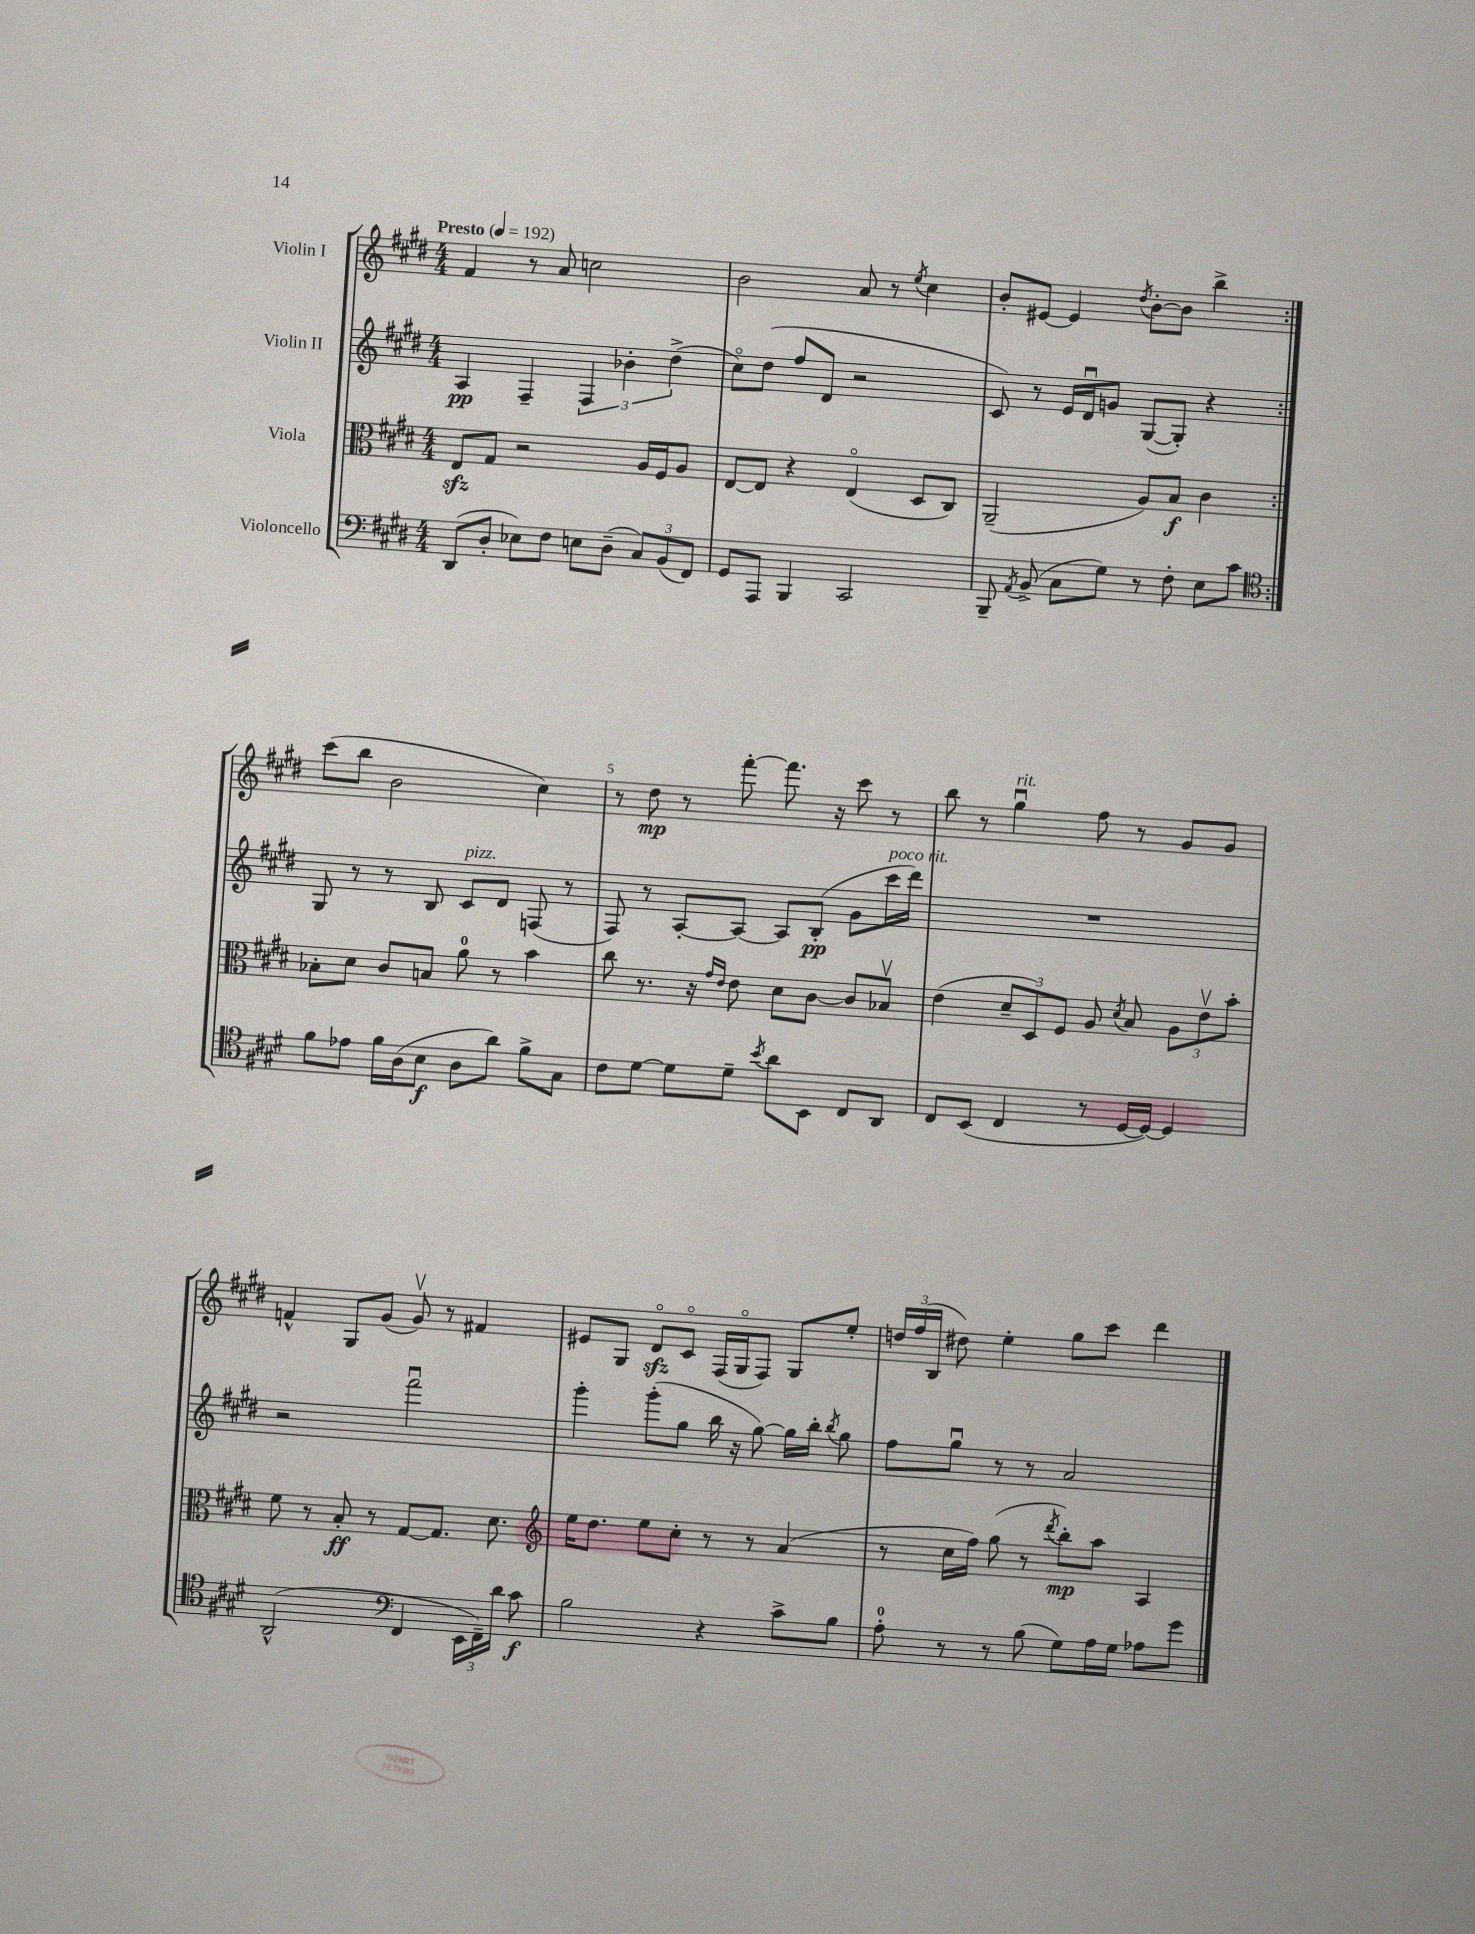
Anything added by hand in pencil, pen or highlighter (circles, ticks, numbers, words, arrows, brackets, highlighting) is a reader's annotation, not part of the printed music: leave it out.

**kern	**dynam	**kern	**dynam	**kern	**dynam	**kern	**dynam
*part4	*part4	*part3	*part3	*part2	*part2	*part1	*part1
*staff4	*staff4	*staff3	*staff3	*staff2	*staff2	*staff1	*staff1
*I"Violoncello	*	*I"Viola	*	*I"Violin II	*	*I"Violin I	*
*clefF4	*	*clefC3	*	*clefG2	*	*clefG2	*
*k[f#c#g#d#]	*	*k[f#c#g#d#]	*	*k[f#c#g#d#]	*	*k[f#c#g#d#]	*
*M4/4	*	*M4/4	*	*M4/4	*	*M4/4	*
*MM192	*	*MM192	*	*MM192	*	*MM192	*
=1	=1	=1	=1	=1	=1	=1	=1
!	!	!	!	!	!	!LO:TX:a:B:t=Presto	!
(8DD#/L	.	8Ezz/L	.	4A/	pp	4f#/	.
8D#'/J	.	8G#/J	.	.	.	.	.
8E-X\L)	.	2r	.	4F#~/	.	8r	.
8F#\J	.	.	.	.	.	8a/	.
8En\L	.	.	.	6F#/	.	2ccn\	.
(8D#~\J	.	.	.	.	.	.	.
.	.	.	.	6b-X'\	.	.	.
12C#/L)	.	16A/LL	.	.	.	.	.
.	.	16F#/J	.	.	.	.	.
(12BB/	.	.	.	(6dd#^\	.	.	.
.	.	8A/J	.	.	.	.	.
12FF#/J)	.	.	.	.	.	.	.
=2	=2	=2	=2	=2	=2	=2	=2
8GG#/L	.	[8E/L	.	8cc#\L)	.	2b\	.
8AAA/J	.	8E/J]	.	(8dd#\J	.	.	.
4BBB/	.	4r	.	8ff#/L	.	.	.
.	.	.	.	8d#/J	.	.	.
2CC#/	.	(4E/	.	2r	.	8a/	.
.	.	.	.	.	.	8r	.
.	.	.	.	.	.	8qee/	.
.	.	8D#/L	.	.	.	4cc#\	.
.	.	8C#/J)	.	.	.	.	.
=3	=3	=3	=3	=3	=3	=3	=3
8BBB~/	.	(2AA~/	.	8c#/)	.	8b'/L	.
8qAA/	.	.	.	.	.	.	.
(8BB^/	.	.	.	8r	.	[8e#X/J	.
8C#\L	.	.	.	16e/LL	.	4e#/]	.
.	.	.	.	16d#u/J	.	.	.
8G#\J)	.	.	.	8gn/J	.	.	.
.	.	.	.	.	.	8qdd#/	.
8r	.	8A/L)	.	([8G#/L	.	[8b'\L	.
8F#'\	.	8B/J	f	8G#'/J])	.	8b\J]	.
8E\L	.	4c#\	.	4r	.	4bb^\	.
8c#\J	.	.	.	.	.	.	.
!!LO:LB:g=z
=4:|!	=4:|!	=4:|!	=4:|!	=4:|!	=4:|!	=4:|!	=4:|!
*clefC4	*	*	*	*	*	*	*
8f#\L	.	8B-X'\L	.	8G#/	.	(8ccc#\L	.
8e-X\J	.	8d#\J	.	8r	.	8bb\J	.
16f#\LL	.	8c#/L	.	8r	.	2b\	.
(16A\J	.	.	.	.	.	.	.
8B\J	f	8Bn/J	.	8B/	.	.	.
!	!	!	!	!LO:TX:a:i:t=pizz.	!	!	!
8A\L	.	8a\	.	8c#/L	.	.	.
8a\J)	.	8r	.	8d#/J	.	.	.
8f#^\L	.	4b\	.	(8Fn/	.	4cc#\)	.
8G#\J	.	.	.	8r	.	.	.
=5	=5	=5	=5	=5	=5	=5	=5
8c#\L	.	8cc#\	.	8F#/)	.	8r	.
[8d#\J	.	8.r	.	8r	.	8dd#\	mp
8d#\L]	.	.	.	[8A'/L	.	8r	.
.	.	16r	.	.	.	.	.
.	.	16qqg#/LL	.	.	.	.	.
.	.	16qqe/JJ	.	.	.	.	.
8d#~\J	.	8e\	.	8A/J_	.	[8fff#'\	.
8qb/	.	.	.	.	.	.	.
8a\L	.	8d#\L	.	8A/L]	.	8.fff#\]	.
8BB\J	.	[8c#\J	.	(8B'/J	pp	.	.
.	.	.	.	.	.	16r	.
8C#/L	.	8c#/L]	.	8g#\L	.	8ccc#\	.
!	!	!	!	!LO:TX:a:i:t=poco rit.	!	!	!
8AA/J	.	8B-Xv/J	.	16ccc#\L	.	8r	.
.	.	.	.	16ddd#\JJ)	.	.	.
=6	=6	=6	=6	=6	=6	=6	=6
8C#/L	.	(4e\	.	1r	.	8bb\	.
(8BB/J	.	.	.	.	.	8r	.
!	!	!	!	!	!	!LO:TX:a:i:t=rit.	!
4C#/	.	12d#~/L	.	.	.	4gg#u\	.
.	.	12D#/)	.	.	.	.	.
.	.	12F#/J	.	.	.	.	.
8r	.	8A/	.	.	.	8ff#\	.
.	.	8qd#/	.	.	.	.	.
[16D#/LL	.	8B/	.	.	.	8r	.
16D#/JJ_)	.	.	.	.	.	.	.
4D#/]	.	12A\L	.	.	.	8g#/L	.
.	.	12ev\	.	.	.	.	.
.	.	.	.	.	.	8g#/J	.
.	.	12b'\J	.	.	.	.	.
!!LO:LB:g=z
=7	=7	=7	=7	=7	=7	=7	=7
(2AA^^/	.	8f#\	.	2r	.	4fn^^/	.
.	.	8r	.	.	.	.	.
.	.	8B'/	ff	.	.	8G#/L	.
.	.	8r	.	.	.	(8g#/J	.
*clefF4	*	*	*	*	*	*	*
4FF#/	.	[8G#/L	.	2fff#u\	.	8g#v/)	.
.	.	8.G#/J]	.	.	.	8r	.
24EE\LL	.	.	.	.	.	4f#X/	.
24FF#~\)	.	.	.	.	.	.	.
.	.	8.d#\	.	.	.	.	.
24d#\JJ	.	.	.	.	.	.	.
8c#\	f	.	.	.	.	.	.
=8	=8	=8	=8	=8	=8	=8	=8
*	*	*clefG2	*	*	*	*	*
2B\	.	16ee\KL	.	4ggg#'\	.	8e#X/L	.
.	.	8.dd#\J	.	.	.	.	.
.	.	.	.	.	.	8G#/J	.
.	.	8ee\L	.	(8ggg#'\L	.	8d#zz/L	.
.	.	8cc#'\J	.	8gg#\J	.	8c#/J	.
4r	.	8r	.	16bb\	.	(16F#/LL	.
.	.	.	.	16r	.	16G#/J	.
.	.	8r	.	[8gg#\)	.	8F#/J)	.
8c#^\L	.	(4a/	.	16gg#\LL]	.	8G#/L	.
.	.	.	.	16bb'\JJ	.	.	.
.	.	.	.	8qbb/	.	.	.
8B\J	.	.	.	8gg#\	.	8ee'/J	.
=9	=9	=9	=9	=9	=9	=9	=9
8A'\	.	8r	.	8ff#\L	.	24ddn/LL	.
.	.	.	.	.	.	(24ff#/	.
.	.	.	.	.	.	24B/JJ	.
8r	.	16cc#\LL	.	8gg#u\J	.	8dd#X\)	.
.	.	16ff#\JJ)	.	.	.	.	.
8r	.	(8gg#\	.	8r	.	4ee'\	.
(8B\	.	8r	.	8r	.	.	.
.	.	8qddd#/	.	.	.	.	.
8G#\L)	.	8bb'\L)	mp	2a/	.	8gg#\L	.
16A\L	.	8aa\J	.	.	.	8ccc#\J	.
16G#\JJ	.	.	.	.	.	.	.
8A-X\L	.	4A/	.	.	.	4ddd#\	.
8g#\J	.	.	.	.	.	.	.
==	==	==	==	==	==	==	==
*-	*-	*-	*-	*-	*-	*-	*-
